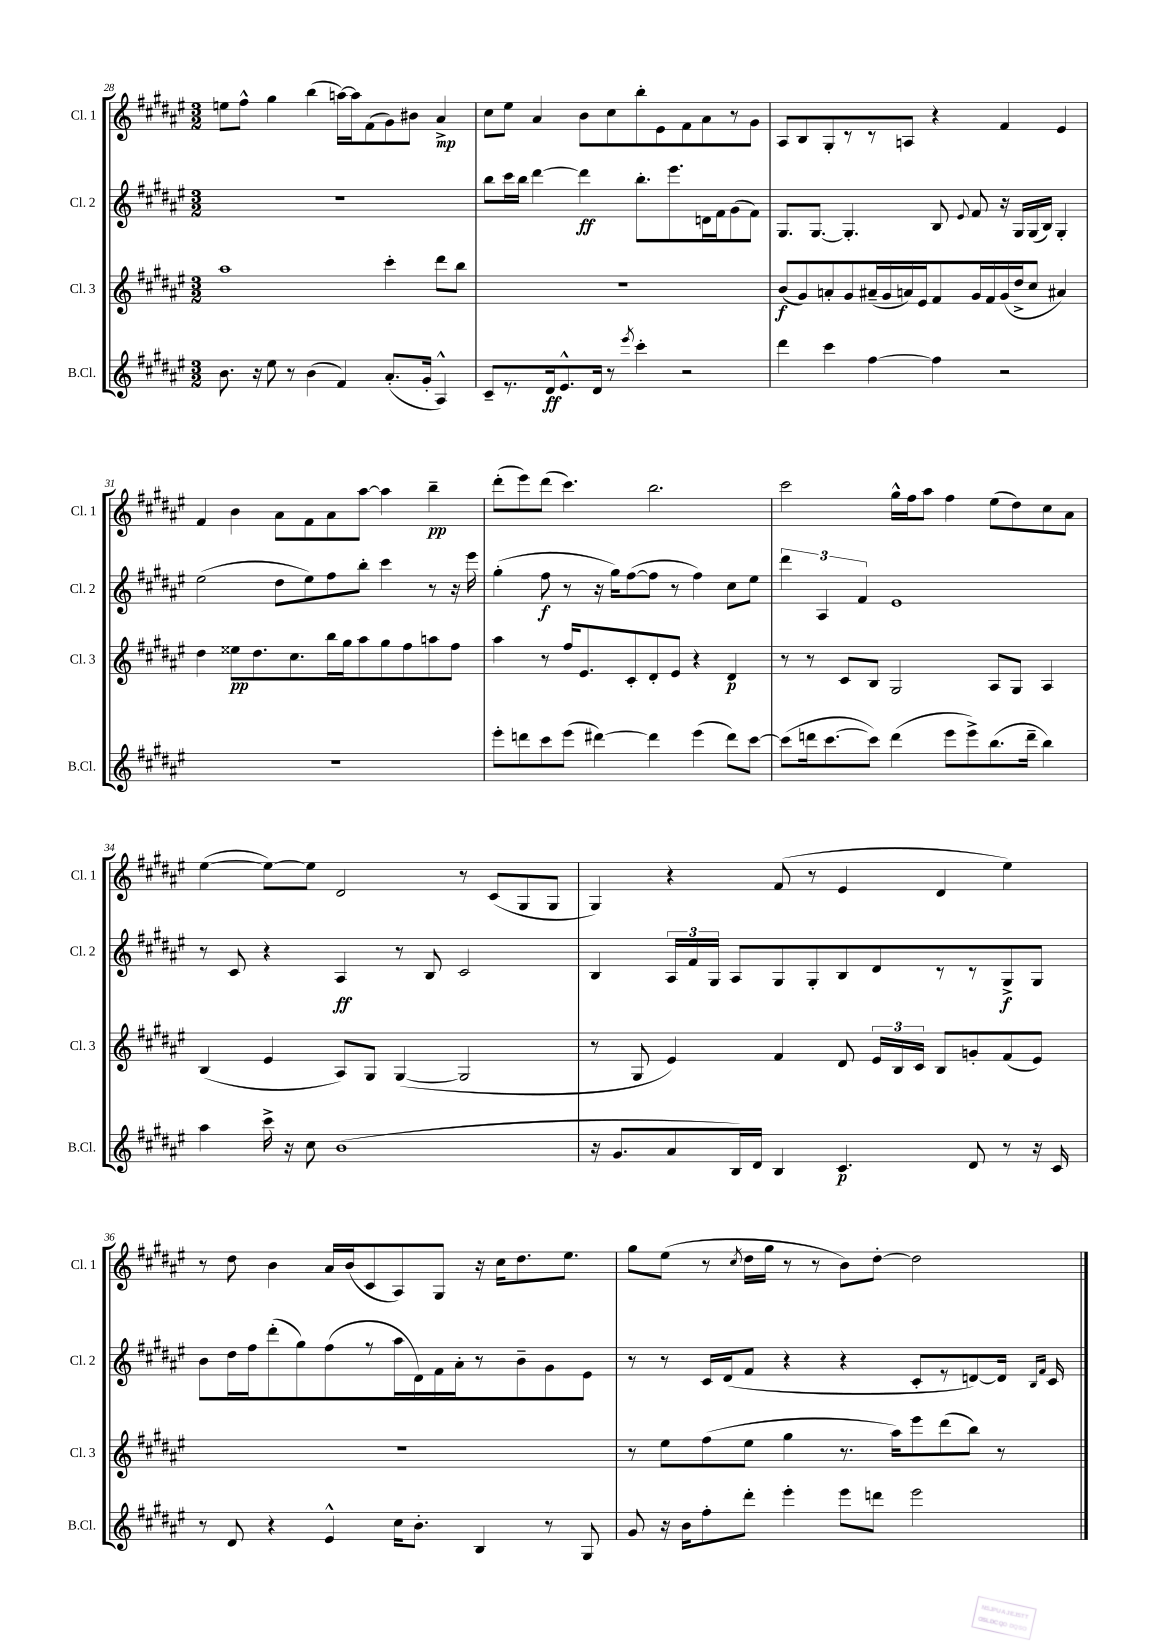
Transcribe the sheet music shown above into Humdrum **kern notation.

**kern	**dynam	**kern	**dynam	**kern	**dynam	**kern	**dynam
*part4	*part4	*part3	*part3	*part2	*part2	*part1	*part1
*staff4	*staff4	*staff3	*staff3	*staff2	*staff2	*staff1	*staff1
*I"B.Cl.	*	*I"Cl. 3	*	*I"Cl. 2	*	*I"Cl. 1	*
*I'B.Cl.	*	*I'Cl. 3	*	*I'Cl. 2	*	*I'Cl. 1	*
*clefG2	*	*clefG2	*	*clefG2	*	*clefG2	*
*k[f#c#g#d#a#e#]	*	*k[f#c#g#d#a#e#]	*	*k[f#c#g#d#a#e#]	*	*k[f#c#g#d#a#e#]	*
*M3/2	*	*M3/2	*	*M3/2	*	*M3/2	*
=28	=28	=28	=28	=28	=28	=28	=28
8.b\	.	1aa#	.	1.r	.	8een\L	.
.	.	.	.	.	.	8ff#^^\J	.
16r	.	.	.	.	.	.	.
8ee#\	.	.	.	.	.	4gg#\	.
8r	.	.	.	.	.	.	.
(4b\	.	.	.	.	.	(4bb\	.
4f#/)	.	.	.	.	.	[16aan\LL)	.
.	.	.	.	.	.	16aa\J]	.
.	.	.	.	.	.	(8f#\	.
(8.a#'/L	.	4ccc#'\	.	.	.	8g#\)	.
.	.	.	.	.	.	8b#X\J	.
16g#'/Jk	.	.	.	.	.	.	.
4A#^^/)	.	8ddd#\L	.	.	.	4a#^/	mp
.	.	8bb\J	.	.	.	.	.
=29	=29	=29	=29	=29	=29	=29	=29
8c#~/L	.	1.r	.	8bb\L	.	8cc#\L	.
8.r	.	.	.	16ccc#\L	.	8ee#\J	.
.	.	.	.	16bb\JJ	.	.	.
.	.	.	.	[4ddd#\	.	4a#/	.
16d#/k	ff	.	.	.	.	.	.
8.e#^^/	.	.	.	.	.	.	.
.	.	.	.	4ddd#\]	ff	8b\L	.
16d#/Jk	.	.	.	.	.	.	.
8r	.	.	.	.	.	8cc#\	.
8qeee#/	.	.	.	.	.	.	.
4ccc#'\	.	.	.	8.bb'\L	.	8bb'\	.
.	.	.	.	.	.	8e#\	.
.	.	.	.	8.eee#\	.	.	.
2r	.	.	.	.	.	8f#\	.
.	.	.	.	16dn\L	.	8a#\	.
.	.	.	.	16f#\J	.	.	.
.	.	.	.	(8g#\	.	8r	.
.	.	.	.	8f#\J)	.	8g#\J	.
=30	=30	=30	=30	=30	=30	=30	=30
4ddd#\	.	(8b/L	f	8.G#/L	.	8A#/L	.
.	.	8g#/)	.	.	.	8B/	.
.	.	.	.	[8.G#/J	.	.	.
4ccc#\	.	8an'/	.	.	.	8G#'/	.
.	.	8g#/	.	4.G#'/]	.	8r	.
[4ff#\	.	(16a#X~/L	.	.	.	8r	.
.	.	16g#/	.	.	.	.	.
.	.	16an/)	.	.	.	8An/J	.
.	.	16e#/J	.	.	.	.	.
4ff#\]	.	8f#/	.	8B/	.	4r	.
.	.	.	.	8qqe#/	.	.	.
.	.	16g#/L	.	8f#/	.	.	.
.	.	16f#/	.	.	.	.	.
2r	.	(16g#/	.	16r	.	4f#/	.
.	.	16dd#^/J	.	16G#/LL	.	.	.
.	.	8cc#/J	.	(16G#/	.	.	.
.	.	.	.	16B/JJ)	.	.	.
.	.	4a#X/)	.	4G#'/	.	4e#/	.
!!LO:LB:g=z
=31	=31	=31	=31	=31	=31	=31	=31
1.r	.	4dd#\	.	(2ee#\	.	4f#/	.
.	.	8ee##X\L	pp	.	.	4b\	.
.	.	8.dd#\	.	.	.	.	.
.	.	.	.	8dd#\L	.	8a#\L	.
.	.	8.cc#\	.	.	.	.	.
.	.	.	.	8ee#\)	.	8f#\	.
.	.	16bb\L	.	8ff#\	.	8a#\	.
.	.	16gg#\J	.	.	.	.	.
.	.	8aa#\	.	8bb'\J	.	[8aa#\J	.
.	.	8gg#\	.	4ccc#\	.	4aa#\]	.
.	.	8ff#\	.	.	.	.	.
.	.	8aan\	.	8r	.	4bb~\	pp
.	.	8ff#\J	.	16r	.	.	.
.	.	.	.	16eee#\	.	.	.
=32	=32	=32	=32	=32	=32	=32	=32
8eee#'\L	.	4aa#\	.	(4gg#'\	.	(8ddd#'\L	.
8dddn\	.	.	.	.	.	8eee#\)	.
8ccc#\	.	8r	.	8ff#\	f	(8ddd#\J	.
(8eee#\J	.	16ff#/KL	.	8r	.	4.ccc#\)	.
.	.	8.e#/	.	.	.	.	.
[4ddd#X\)	.	.	.	16r	.	.	.
.	.	.	.	16gg#\KL)	.	.	.
.	.	8c#'/	.	([8ff#\	.	.	.
4ddd#\]	.	8d#'/	.	8ff#\J]	.	2.bb\	.
.	.	8e#/J	.	8r	.	.	.
(4eee#\	.	4r	.	4ff#\)	.	.	.
8ddd#\L)	.	4d#/	p	8cc#\L	.	.	.
[8ccc#\J	.	.	.	8ee#\J	.	.	.
=33	=33	=33	=33	=33	=33	=33	=33
(8ccc#\L]	.	8r	.	6ddd#\	.	2ccc#\	.
16dddn\k	.	8r	.	.	.	.	.
.	.	.	.	6A#/	.	.	.
[8.ccc#\	.	.	.	.	.	.	.
.	.	8c#/L	.	.	.	.	.
.	.	.	.	6f#/	.	.	.
8ccc#\J])	.	8B/J	.	.	.	.	.
(4ddd\	.	2G#/	.	1e#	.	16gg#^^\LL	.
.	.	.	.	.	.	16ff#\J	.
.	.	.	.	.	.	8aa#\J	.
8eee#\L	.	.	.	.	.	4ff#\	.
8eee#^\)	.	.	.	.	.	.	.
(8.bb\	.	8A#/L	.	.	.	(8ee#\L	.
.	.	8G#/J	.	.	.	8dd#\)	.
16ddd~\Jk	.	.	.	.	.	.	.
4bb\)	.	4A#/	.	.	.	8cc#\	.
.	.	.	.	.	.	8a#\J	.
!!LO:LB:g=z
=34	=34	=34	=34	=34	=34	=34	=34
4aa#\	.	(4B/	.	8r	.	([4ee#\	.
.	.	.	.	8c#/	.	.	.
16ccc#^\	.	4e#/	.	4r	.	8ee#\L_)	.
16r	.	.	.	.	.	.	.
8cc#\	.	.	.	.	.	8ee#\J]	.
(1b	.	8A#/L)	.	4A#/	ff	2d#/	.
.	.	8G#/J	.	.	.	.	.
.	.	([4G#/	.	8r	.	.	.
.	.	.	.	8B/	.	.	.
.	.	2G#/]	.	2c#/	.	8r	.
.	.	.	.	.	.	(8c#/L	.
.	.	.	.	.	.	8G#/	.
.	.	.	.	.	.	8G#/J	.
=35	=35	=35	=35	=35	=35	=35	=35
16r	.	8r	.	4B/	.	4G#/)	.
8.g#/L	.	.	.	.	.	.	.
.	.	8G#/	.	.	.	.	.
8a#/	.	4e#/)	.	24A#/LL	.	4r	.
.	.	.	.	24f#/	.	.	.
.	.	.	.	24G#/JJ	.	.	.
16B/L)	.	.	.	8A#/L	.	.	.
16d#/JJ	.	.	.	.	.	.	.
4B/	.	4f#/	.	8G#/	.	(8f#/	.
.	.	.	.	8G#'/	.	8r	.
4.c#/	p	8d#/	.	8B/	.	4e#/	.
.	.	24e#/LL	.	8d#/	.	.	.
.	.	24B/	.	.	.	.	.
.	.	24c#/JJ	.	.	.	.	.
.	.	8B/L	.	8r	.	4d#/	.
8d#/	.	8gn'/	.	8r	.	.	.
8r	.	(8f#/	.	8G#^/	f	4ee#\)	.
16r	.	8e#/J)	.	8G#/J	.	.	.
16c#/	.	.	.	.	.	.	.
!!LO:LB:g=z
=36	=36	=36	=36	=36	=36	=36	=36
8r	.	1.r	.	8b\L	.	8r	.
8d#/	.	.	.	16dd#\L	.	8dd#\	.
.	.	.	.	16ff#\J	.	.	.
4r	.	.	.	(8ddd#'\	.	4b\	.
.	.	.	.	8gg#\)	.	.	.
4e#^^/	.	.	.	(8ff#\	.	16a#/LL	.
.	.	.	.	.	.	(16b/J	.
.	.	.	.	8r	.	8c#/	.
16cc#\KL	.	.	.	16aa#\L	.	8A#/)	.
8.b'\J	.	.	.	16d#\)	.	.	.
.	.	.	.	16f#\	.	8G#/J	.
.	.	.	.	16a#'\J	.	.	.
4B/	.	.	.	8r	.	16r	.
.	.	.	.	.	.	16cc#\KL	.
.	.	.	.	8b~\	.	8.dd#\	.
8r	.	.	.	8g#\	.	.	.
.	.	.	.	.	.	8.ee#\J	.
8G#/	.	.	.	8e#\J	.	.	.
=37	=37	=37	=37	=37	=37	=37	=37
8g#/	.	8r	.	8r	.	8gg#\L	.
16r	.	8ee#\L	.	8r	.	(8ee#\J	.
16b\KL	.	.	.	.	.	.	.
8ff#'\	.	(8ff#\	.	16c#/LL	.	8r	.
.	.	.	.	(16d#/J	.	.	.
.	.	.	.	.	.	8qcc#/	.
8ddd#'\J	.	8ee#\J	.	8f#/J	.	16dd#\LL	.
.	.	.	.	.	.	16gg#\JJ	.
4eee#'\	.	4gg#\	.	4r	.	8r	.
.	.	.	.	.	.	8r	.
8eee#\L	.	8.r	.	4r	.	8b\L)	.
8dddn\J	.	.	.	.	.	[8dd#'\J	.
.	.	16aa#\KL)	.	.	.	.	.
2eee#\	.	8eee#\	.	8c#'/L	.	2dd#\]	.
.	.	(8ddd#\	.	8r	.	.	.
.	.	8bb\J)	.	[8dn/)	.	.	.
.	.	8r	.	16d/Jk]	.	.	.
.	.	.	.	16qqB/LL	.	.	.
.	.	.	.	16qqf#/JJ	.	.	.
.	.	.	.	16c#/	.	.	.
==	==	==	==	==	==	==	==
*-	*-	*-	*-	*-	*-	*-	*-
